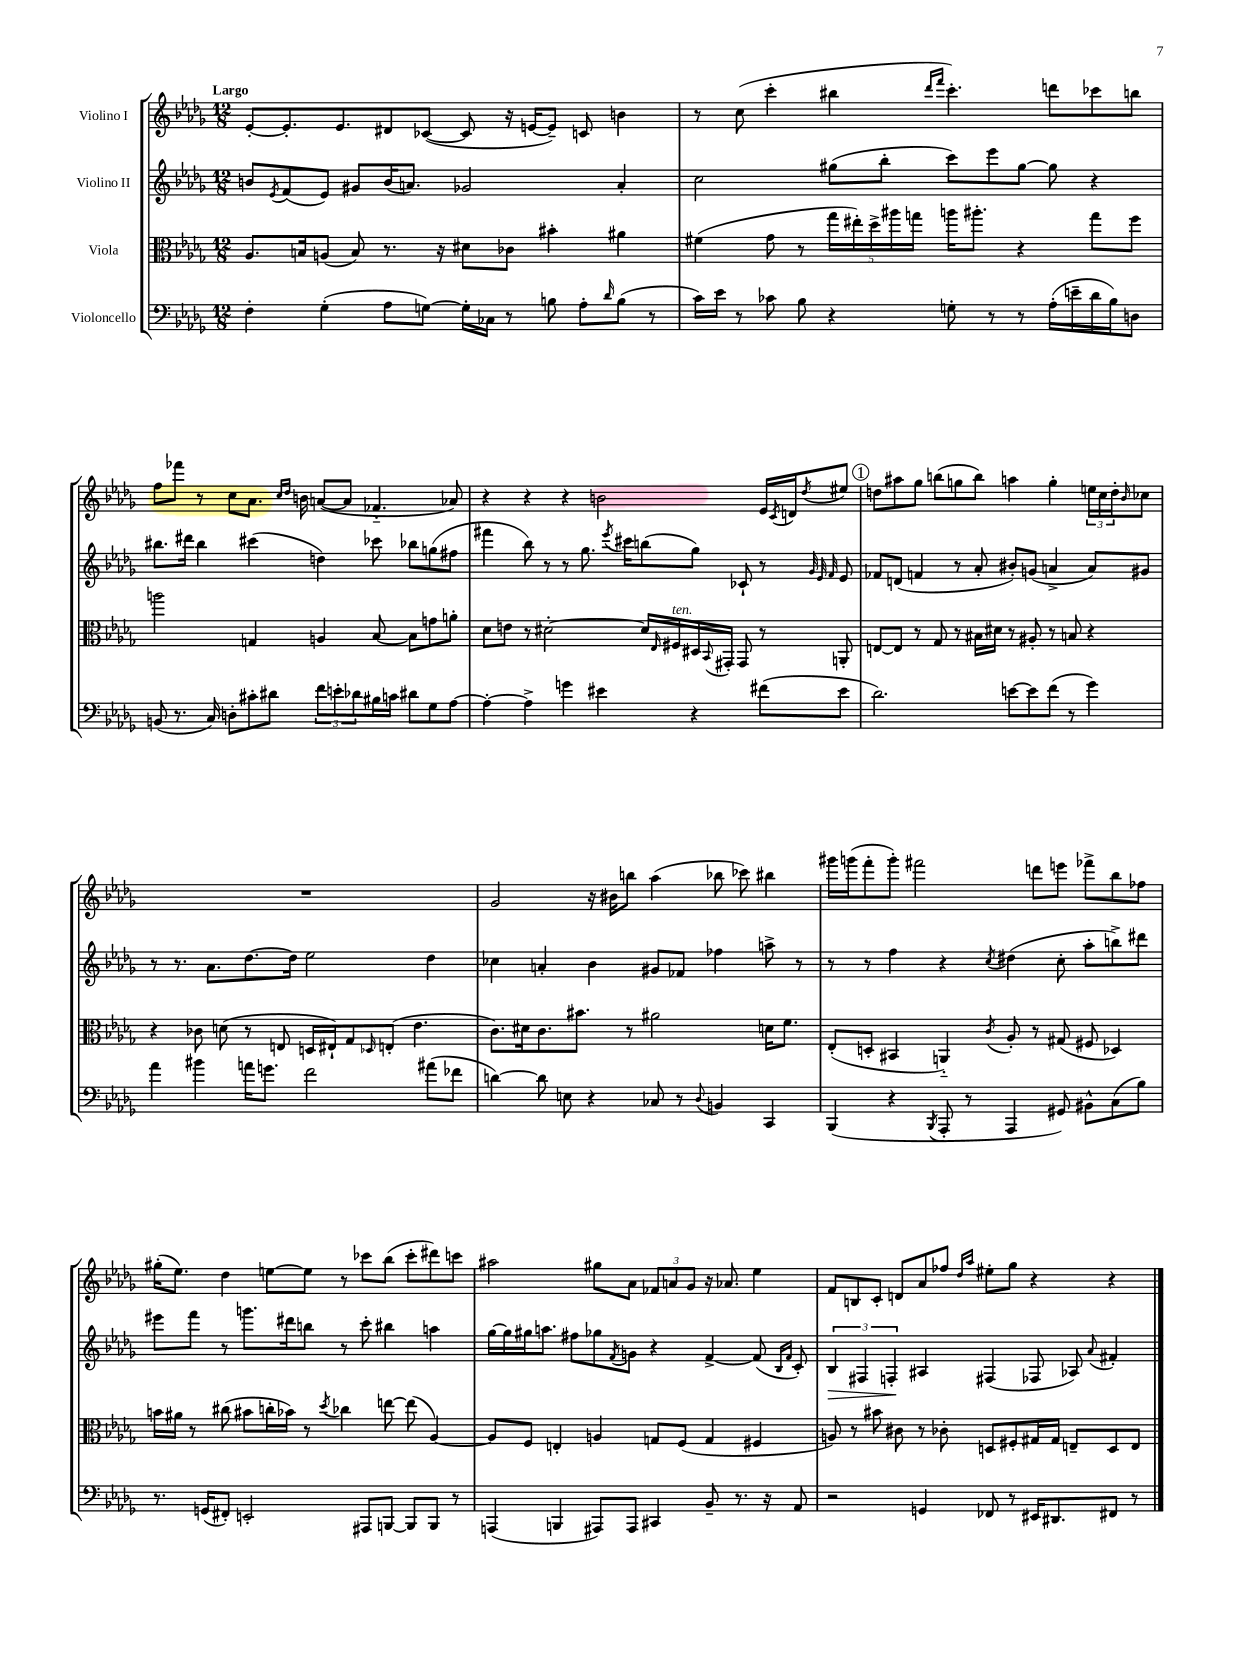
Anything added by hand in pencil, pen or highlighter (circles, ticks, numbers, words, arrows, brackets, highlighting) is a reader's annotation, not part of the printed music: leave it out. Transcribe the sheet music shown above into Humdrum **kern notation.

**kern	**kern	**kern	**kern
*staff4	*staff3	*staff2	*staff1
*clefF4	*clefC3	*clefG2	*clefG2
*k[b-e-a-d-g-]	*k[b-e-a-d-g-]	*k[b-e-a-d-g-]	*k[b-e-a-d-g-]
*M12/8	*M12/8	*M12/8	*M12/8
4F'	8.A-	8b	[8e-'
.	.	8qe-	.
.	.	(8f	8.e-']
.	16B	.	.
(4G-'	(8A	8e-)	.
.	.	.	8.e-
.	8B)	8g#	.
8A-	8.r	(16b	8d#
.	.	8.a)	.
[8G)	.	.	([8c-
.	16r	.	.
16G']	8d#	2g-	8c-]
16C-	.	.	.
8r	8c-	.	16r
.	.	.	[16e
8B	4b#'	.	8e~])
8A-'	.	.	8c
16qqd-	.	.	.
(8B	4a#	4a'	4b
8r	.	.	.
=	=	=	=
16c)	(4f#	2cc	8r
16e-	.	.	.
8r	.	.	(8cc
8c-	8g-	.	4ccc'
8B-	8r	.	.
4r	20gg-	(8gg#	4bb#
.	20ee#')	.	.
.	20dd-^	.	.
.	.	8bb-'	.
.	20aa#	.	.
.	20gg	.	.
.	.	.	16qqddd-
.	.	.	16qqfff
8G'	16aa	8ccc)	4.ccc')
.	8.aa#'	.	.
8r	.	8eee-	.
8r	4r	[8gg#	.
(16A-'	.	8gg#]	8ddd
16e~	.	.	.
16d-	8gg	4r	8ccc-
16B-)	.	.	.
8D	8ff	.	8bb
=	=	=	=
(8BB	2aa	8.bb#	8ff
8.r	.	.	8fff-
.	.	16ddd#	.
.	.	4bb#	8r
16C)	.	.	.
8D'	.	.	8cc
8c#'	4G	(4ccc#	8.a-
8d#	.	.	.
.	.	.	16qqcc
.	.	.	16qqdd-
.	.	.	16b
12f	4A	4dd)	([8a
12e'	.	.	.
.	.	.	8a]
12d-	.	.	.
16B#	[8B-	8ccc-	4.f-'~
16c	.	.	.
8d#	8B-]	8bb-	.
8G-	8g	(8gg	.
[8A-	8a'	8ff#	8a-)
=	=	=	=
4A-'_	8d-	4fff#	4r
.	8e	.	.
4A-^]	8r	8bb-)	4r
.	[2d#'	8r	.
4g	.	8r	4r
.	.	8.gg-	.
4e#	.	.	2b
.	.	8qeee-	.
.	.	16ccc#	.
.	16d#]	(8bb	.
.	16qqE-	.	.
.	16F#	.	.
4r	16D#	8gg-)	.
.	8qqBB-	.	.
.	16GG#'	.	.
.	8GG#	8c-`	.
(8f#	8r	8r	16e-
.	.	.	8qc
.	.	.	16d
.	.	32qqg-	.
.	.	32qqe-	.
.	.	32qqf	8qdd-
8e#	8AA'	8e-	8ee#
=	=	=	=
2.d-)	[8E	8f-	8dd
.	8E]	(8d	8aa#
.	8r	4f	8gg-
.	8G-	.	(8bb
.	8r	8r	8gg
.	16B#	8a-'	8bb)
.	16d#	.	.
[8e	8r	8b#')	4aa
8e]	8A#'	(8g	.
(8f	8r	4a^	4gg'
8r	8B	.	.
4g-)	4r	8a)	24ee
.	.	.	24cc
.	.	.	24dd'
.	.	.	16qqb-
.	.	8g#	8cc-
=	=	=	=
4a-	4r	8r	1.r
.	.	8.r	.
4b#	8c-	.	.
.	.	8.a-	.
.	(8d	.	.
16a	8r	[8.dd-	.
8.g	.	.	.
.	8E	.	.
.	.	16dd-]	.
2f	16D	2ee-	.
.	16E#`)	.	.
.	8G-	.	.
.	16qqD-	.	.
.	(8E'	.	.
.	4.e-	.	.
(8a#	.	4dd-	.
8f-	.	.	.
=	=	=	=
[4d)	8.c)	4cc-	2g-
.	16d#	.	.
8d]	8.c	4a'	.
8E	.	.	.
.	8.b#	.	.
4r	.	4b-	16r
.	.	.	16b#
.	8r	.	8bb
8C-	2a#	8g#	(4aa-
8r	.	8f-	.
8qqD-	.	.	.
4BB	.	4ff-	8bb-
.	.	.	8ccc-)
4CC	16d	8aa^	4bb#
.	8.f	.	.
.	.	8r	.
=	=	=	=
(4BBB-	(8E-'	8r	16ggg#
.	.	.	(16ggg
.	8D'	8r	8fff'
4r	4BB#	4ff	8ggg')
.	.	.	2fff#
8qBBB-	.	.	.
8AAA-'	4AA'~)	4r	.
8r	.	.	.
.	8qc	8qcc	.
4AAA-	8A-'	(4dd#	.
.	8r	.	8ddd
8GG#)	(8G#	8cc'	8eee
8BB#^^	8F#	8aa-'	8fff-^
(8C	4D-)	8bb^)	8bb-
8B-)	.	8ddd#	8ff-
=	=	=	=
8.r	16b	8eee#	(16gg#'
.	16a#	.	8.ee-)
.	8r	8fff	.
(16GG	.	.	.
8FF#')	(8cc#	8r	4dd-
2EE'	8b#	8.ggg	.
.	16cc'	.	[8ee
.	16b-)	16ddd#	.
.	8r	8bb	8ee]
.	8qdd-	.	.
.	4cc-	8r	8r
8AAA#	.	8ccc'	8ccc-
[8BBB	[8ee	4bb#	(8bb-
8BBB]	(8ee]	.	8ccc-'
8BBB	[4A-)	4aa	8ddd#)
8r	.	.	8ccc
=	=	=	=
(4AAA	8A-]	[16gg-	2aa#
.	.	16gg-]	.
.	8F	16gg#	.
.	.	8.aa	.
4BBB	4E'	.	.
.	.	8ff#	.
8AAA#)	4A	8gg-	8gg#
.	.	8qf	.
8AAA#	.	8g	8a-
4CC#	8G	4r	12f-
.	.	.	12a
.	(8F	.	.
.	.	.	12g-
8BB-~	4G	[4f^	16r
.	.	.	8.a-
8.r	.	.	.
.	4F#	(8f]	4ee-
16r	.	.	.
.	.	16qqB-	.
.	.	16qqf	.
8AA-	.	8c')	.
=	=	=	=
2r	8A)	6B-	8f
.	8r	.	8B
.	.	6F#	.
.	8b#	.	8c'
.	.	6F'	.
.	8c#	.	8d
4GG	8r	4A#	8a-
.	8c-'	.	8ff-
.	.	.	16qqdd-
.	.	.	16qqaa-
8FF-	8D	(4F#	8ee#'
8r	8F#'	.	8gg-
16EE#	16G#	8F-	4r
8.DD#	16G#	.	.
.	8E~	8A-)	.
.	.	8qqa-	.
8FF#	8D	4f#'	4r
8r	8E	.	.
==	==	==	==
*-	*-	*-	*-
